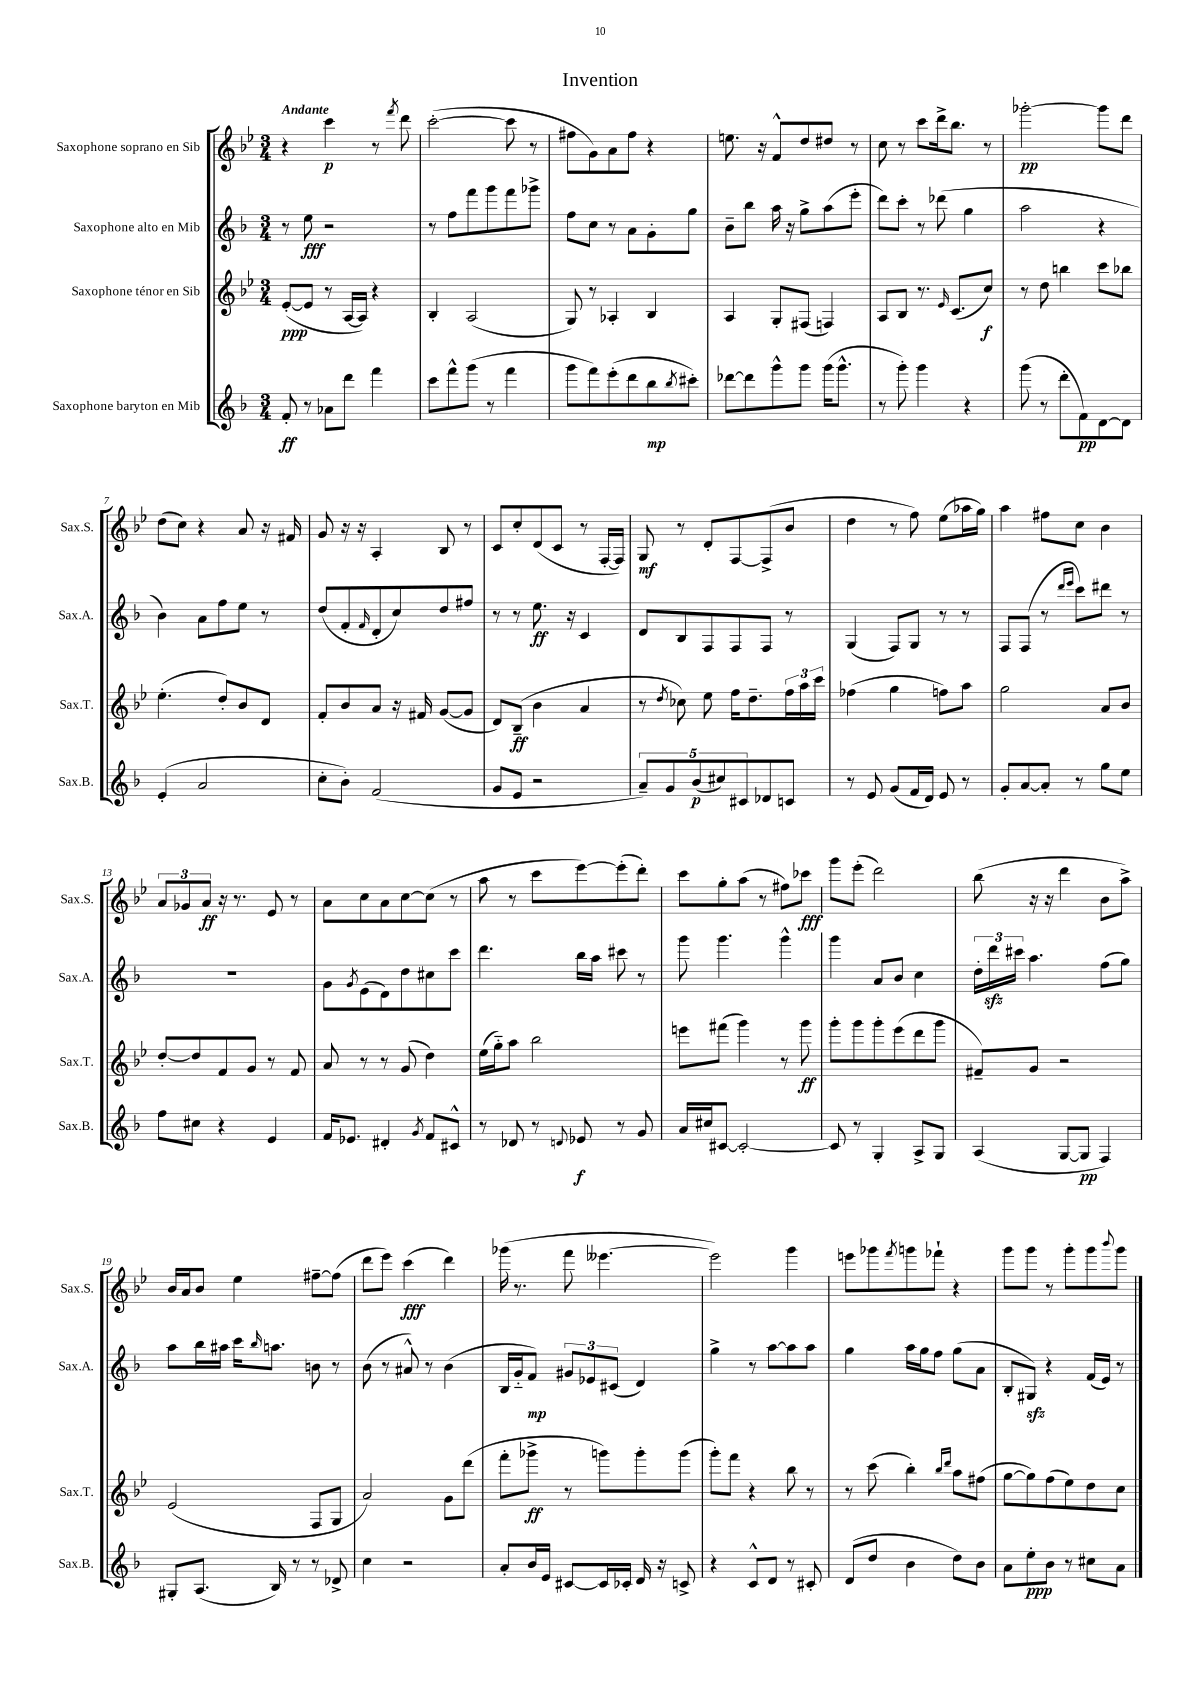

**kern	**kern	**kern	**kern
*staff4	*staff3	*staff2	*staff1
*clefG2	*clefG2	*clefG2	*clefG2
*k[b-]	*k[b-e-]	*k[b-]	*k[b-e-]
*M3/4	*M3/4	*M3/4	*M3/4
8f'	([8e-'	8r	4r
8r	8e-]	8ee	.
8a-	8r	2r	4ccc
8ddd	[16A	.	.
.	16A])	.	.
4fff	4r	.	8r
.	.	.	8qfff
.	.	.	8ddd
=	=	=	=
8ccc	4B-'	8r	([2ccc'
8fff^^	.	8ff	.
(8ggg	(2A	8fff	.
8r	.	8ggg	.
4fff	.	8fff	8ccc]
.	.	8ggg-^	8r
=	=	=	=
8ggg	8G)	8ff	8ff#
8fff)	8r	8cc	8g)
(8eee'	4A-'	8r	8a
8ddd	.	8a	8ff#
8bb-	4B-	8g'	4r
8qbb-	.	.	.
8ccc#')	.	8gg	.
=	=	=	=
[8ddd-	4A	8b-~	8.ee
8ddd-]	.	8bb-	.
.	.	.	16r
8ggg^^	8G'	16aa	8f^^
.	.	16r	.
8ggg	(8F#	8gg^	8dd
(16ggg	4F)	(8aa	8dd#
8.ggg^^	.	.	.
.	.	8eee'	8r
=	=	=	=
8r	8A	8ddd)	8cc
8ggg')	8B-	8ccc'	8r
4ggg	8.r	8r	8ccc
.	.	(8ddd-	16ddd^
.	16qqe-	.	.
.	(8.c	.	8.bb-
4r	.	4gg	.
.	8cc)	.	8r
=	=	=	=
(8ggg	8r	2aa	[2ggg-'
8r	8dd	.	.
8ddd'	4bb	.	.
8f)	.	.	.
[8d	8ccc	4r	8ggg-]
8d]	8bb-	.	8ddd
=	=	=	=
(4e'	(4.ee-'	4b-)	(8dd
.	.	.	8cc)
2a	.	8a	4r
.	8dd')	8ff	.
.	8b-	8ee	8a
.	8d	8r	16r
.	.	.	16f#
=	=	=	=
8cc'	8f'	(8dd	8g
8b-')	8b-	8f'	16r
.	.	.	16r
.	.	16qqf	.
(2f	8a	8d'	4A'
.	16r	8cc)	.
.	16f#	.	.
.	([8g	8dd	8B-
.	8g]	8ff#	8r
=	=	=	=
8g	8d)	8r	8c
8e	(8B-~	8r	8cc'
2r	4b-	8.ee	(8d
.	.	.	8c
.	.	16r	.
.	4a	4c	8r
.	.	.	[16F'
.	.	.	16F])
=	=	=	=
10a~)	8r	8d	8G
10g	.	.	.
.	8qdd	.	.
.	8cc-)	8B-	8r
(10b-	.	.	.
.	8ee-	8F	8d'
10cc#)	.	.	.
.	16ff	8F	[8F
10c#	.	.	.
.	8.dd~	.	.
8d-	.	8F	(8F^]
8c	24ff	8r	8b-
.	24aa	.	.
.	24ccc	.	.
=	=	=	=
8r	(4ff-	(4G	4dd
8e	.	.	.
(8g	4gg	8F)	8r
16f	.	8G	8ff)
16d)	.	.	.
8e	8ff)	8r	(8ee-
8r	8aa	8r	16aa-
.	.	.	16gg)
=	=	=	=
8g'	2gg	8F	4aa
[8a	.	(8F	.
8a']	.	8r	8ff#
.	.	16qqddd	.
.	.	16qqeee	.
8r	.	8ccc)	8cc
8gg	8a	8ddd#	4b-
8ee	8b-	8r	.
=	=	=	=
8ff	[8dd'	2.r	12a
.	.	.	12g-
8cc#	8dd]	.	.
.	.	.	12a
4r	8f	.	16r
.	.	.	8.r
.	8g	.	.
4e	8r	.	8e-
.	8f	.	8r
=	=	=	=
16f	8a	8g	8a
8.e-	.	.	.
.	.	8qg	.
.	8r	(8e	8cc
4d#'	8r	8d)	8a
.	(8g	8dd	[8cc
8qg	.	.	.
8f	4dd)	8cc#	(8cc]
8c#^^	.	8ccc	8r
=	=	=	=
8r	(16ee-	4.ddd	8aa
.	16gg'~)	.	.
8d-	8aa	.	8r
8r	2bb-	.	8ccc
8qqd	.	.	.
8e-	.	16bb-	[8eee-)
.	.	16aa	.
8r	.	8ccc#	(8eee-']
8g	.	8r	8ddd')
=	=	=	=
16a	8eee	8ggg	8ccc
16cc#	.	.	.
[8c#	(8fff#	4.ggg	8gg'
2c#'_	4ggg)	.	(8aa
.	.	.	8r
.	8r	4ggg^^	8ff#)
.	8ggg	.	8ccc-
=	=	=	=
8c#]	8ggg'	4ggg	8ggg
8r	8ggg	.	(8eee-'
4G'	8ggg'	8a	2ddd)
.	(8eee-	8b-	.
8A^	8ddd	4cc	.
8G	8ggg	.	.
=	=	=	=
(4A	8f#~)	24dd'	(8bb-
.	.	24ddd	.
.	.	24ccc#	.
.	8g	4.aa	16r
.	.	.	16r
[8G	2r	.	4ddd
8G]	.	.	.
4F)	.	(8ff	8b-
.	.	8gg)	8aa^)
=	=	=	=
8G#'	(2e-	8aa	16b-
.	.	.	16a
(8.A	.	16bb-	8b-
.	.	16aa#	.
.	.	16ccc	4ee-
.	.	16qqbb-	.
16B-)	.	8.aa	.
8r	.	.	.
8r	8F	8b	[8ff#~
8d-^	8G	8r	(8ff#]
=	=	=	=
4cc	2a)	(8b-	8ddd
.	.	8r	8eee-)
2r	.	8a#^^)	(4ccc
.	.	8r	.
.	8g	(4b-	4ddd)
.	(8ddd	.	.
=	=	=	=
8a'	8fff'	16B-	(16ggg-
.	.	16g'~	8.r
16b-	8ggg-^	8f)	.
16e	.	.	.
[8c#	8r	12g#	8fff
.	.	12e-	.
16c#]	8ggg)	.	[4.eee--
.	.	(12c#	.
16c-'	.	.	.
16d	8ggg'	4d)	.
16r	.	.	.
8c^	(8ggg	.	.
=	=	=	=
4r	8ggg')	4gg^	2eee--])
.	8fff	.	.
8c^^	4r	8r	.
8d	.	[8aa	.
8r	8bb-	8aa]	4ggg
8c#'	8r	8aa	.
=	=	=	=
(8d	8r	4gg	8eee
8dd	(8ccc	.	8ggg-
.	.	.	8qfff
4b-	4bb-')	16aa	8ggg
.	.	16gg	.
.	.	8ff	8fff-`
.	16qqbb-	.	.
.	16qqddd	.	.
8dd)	8aa	(8gg	4r
8b-	(8ff#	8a	.
=	=	=	=
8a	[8gg	8B-'	8ggg
8ee'	8gg])	8G#)	8ggg
8b-	(8ff	4r	8r
8r	8ee-)	.	8ggg'
8cc#	8dd	(16f	8ggg
.	.	16e)	.
.	.	.	8qqbbb-
8a	8cc	8r	8ggg
==	==	==	==
*-	*-	*-	*-
